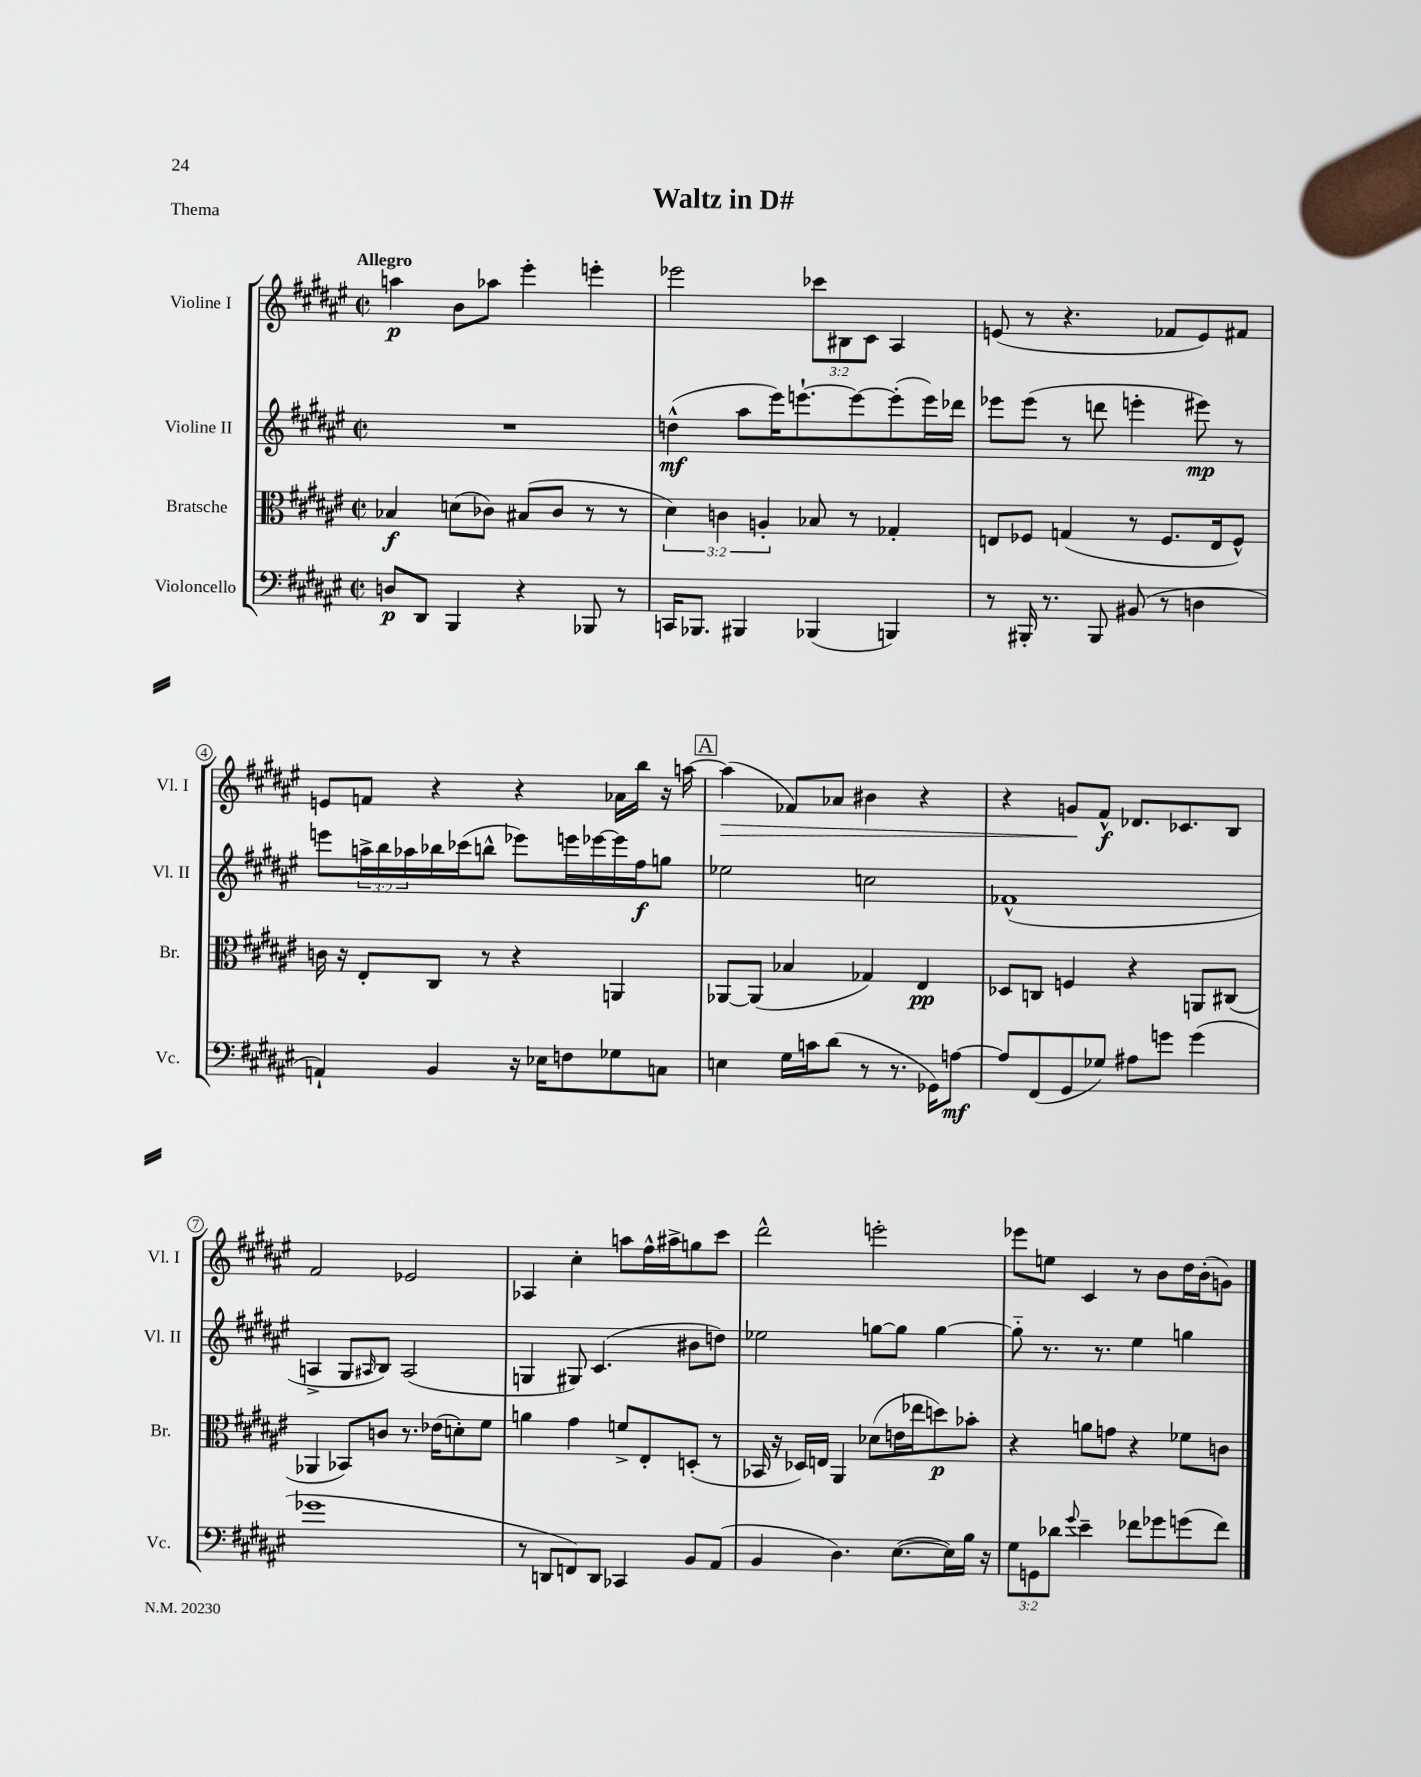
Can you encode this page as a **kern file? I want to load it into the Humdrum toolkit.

**kern	**kern	**kern	**kern
*staff4	*staff3	*staff2	*staff1
*clefF4	*clefC3	*clefG2	*clefG2
*k[f#c#g#d#a#e#]	*k[f#c#g#d#a#e#]	*k[f#c#g#d#a#e#]	*k[f#c#g#d#a#e#]
*M2/2	*M2/2	*M2/2	*M2/2
*met(c|)	*met(c|)	*met(c|)	*met(c|)
8D	4B-	1r	4aa
8DD#	.	.	.
4BBB	(8d	.	8b
.	8c-)	.	8aa-
4r	(8B#	.	4eee#'
.	8c-	.	.
8BBB-	8r	.	4eee'
8r	8r	.	.
=	=	=	=
16CC	6d#)	(4dd^^	2eee-
8.BBB-	.	.	.
.	6c	.	.
4BBB#	.	8aa#	.
.	6A'	.	.
.	.	16eee#)	.
.	.	[8.eee`	.
(4BBB-	8B-	.	12ccc-
.	.	.	12B#
.	8r	8eee_	.
.	.	.	12c#
4BBB)	4G-'	(8eee']	4A#
.	.	16eee)	.
.	.	16ddd-	.
=	=	=	=
8r	8E	8eee-	(8e
16BBB#'	8F-	(8eee-	8r
8.r	.	.	.
.	(4G	8r	4.r
8BBB#	.	8ddd	.
(8BB#	8r	4eee'	.
8r	8.F-	.	8f-
4D	.	8eee#)	8e)
.	16E	.	.
.	8F-^^)	8r	8f#
=	=	=	=
4AA`)	16c	8eee	8e
.	16r	.	.
.	8E#'	24aa^	8f
.	.	24bb	.
.	.	24aa-	.
4BB	8C#	16bb-	4r
.	.	(16ccc-	.
.	8r	8bb^^	.
16r	4r	8eee-)	4r
16E-	.	.	.
8F	.	16eee	.
.	.	[16eee-	.
8G-	4AA	16eee-]	16a-
.	.	16ff#	16bb
8C	.	8gg	16r
.	.	.	[16aa
=	=	=	=
4E	[8AA-	2ee-	(4aa]
.	(8AA-]	.	.
16G#	4B-	.	8f-)
16c	.	.	.
(8d#	.	.	8a-
8r	4G-)	2cc	4b#
8.r	.	.	.
.	4E#	.	4r
16GG-)	.	.	.
[8A	.	.	.
=	=	=	=
8A]	8D-	(1f-^^	4r
(8FF#	8C	.	.
8GG#	4F	.	8g
8G-)	.	.	8f#^^
8A#	4r	.	8.d-
8g	.	.	.
.	.	.	8.c-
(4g	8AA	.	.
.	(8C#	.	8B
=	=	=	=
1g-	4AA-	4A^	2f#
.	8BB-)	8G#	.
.	.	16qqA#	.
.	8c	8B)	.
.	8.r	(2A#	2e-
.	(16e-	.	.
.	8d')	.	.
.	8f#	.	.
=	=	=	=
8r	4a	4G	4A-
8DD	.	.	.
8FF)	4g#	8G#)	4cc#'
8DD	.	(4.c#	.
4CC-	8f^	.	8aa
.	8E#'	.	16ff#^^
.	.	.	16aa#^
8BB	(8D'	8b#	8gg
(8AA#	8r	8dd)	8ccc#
=	=	=	=
4BB	16BB-	2ee-	2ddd#^^
.	16r	.	.
.	16D-)	.	.
.	16E	.	.
4.D#)	4AA#	.	.
.	(8d-	[8gg	2eee'
([8.E#	16e	8gg]	.
.	16ee-	.	.
.	8dd)	[4gg	.
16E#])	.	.	.
16B	8b-'	.	.
16r	.	.	.
=	=	=	=
12G#	4r	8gg'~]	8eee-
12GG	.	.	.
.	.	8.r	8ee
12d-	.	.	.
8qqg#	.	.	.
4e#~	8a	.	4c#
.	.	8.r	.
.	8g	.	.
8f-	4r	4ee#	8r
8g-	.	.	8b
(8g	8f-	4gg	16dd#
.	.	.	(16b'
8f-)	8c	.	8g)
==	==	==	==
*-	*-	*-	*-
